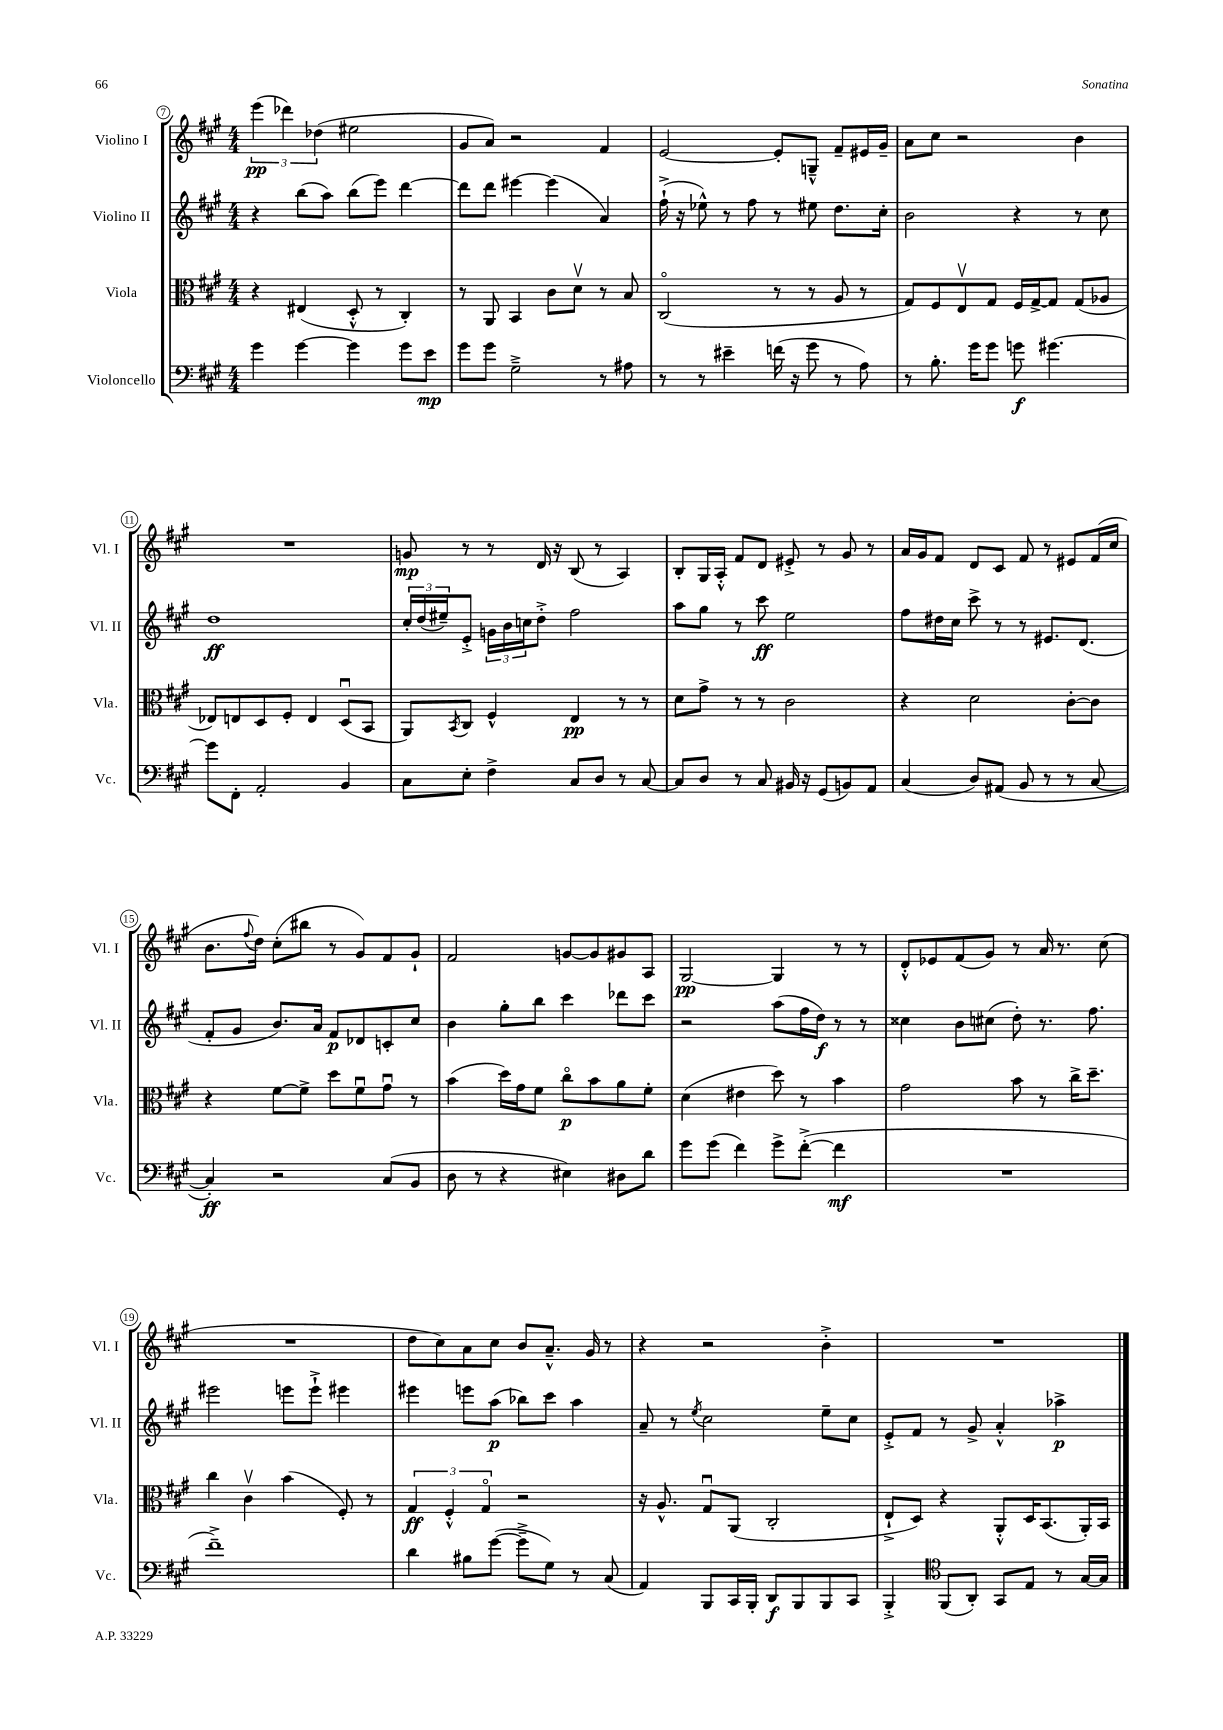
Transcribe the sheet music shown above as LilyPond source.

<<
\new StaffGroup <<
\new Staff = "s0" \with { instrumentName = "Violino I" shortInstrumentName = "Vl. I" } {
    \clef treble \key a \major \numericTimeSignature \time 4/4
    \tuplet 3/2 { e'''4\pp( des'''4) des''4( } eis''2 |
    gis'8 a'8) r2 fis'4 |
    e'2~ e'8-. g8---^ fis'8-- eis'16 gis'16-- |
    a'8 cis''8 r2 b'4 |
    R1 |
    g'8\mp r8 r8 d'16 r16 b8( r8 a4) |
    b8-. gis16 a16-.-^ fis'8 d'8 eis'8-.-> r8 gis'8 r8 |
    a'16 gis'16 fis'8 d'8 cis'8 fis'8 r8 eis'8 fis'16( cis''16 |
    b'8. \appoggiatura { fis''8 } d''16) cis''8-.( bis''8 r8 gis'8) fis'8 gis'8-! |
    fis'2 g'8~ g'8 gis'8 a8 |
    gis2~\pp gis4 r8 r8 |
    d'8-.-^ ees'8 fis'8( gis'8) r8 a'16 r8. cis''8( |
    R1 |
    d''8 cis''8) a'8 cis''8 b'8 a'8.---^ gis'16 r8 |
    r4 r2 b'4-.-> |
    R1 \bar "|." |
}
\new Staff = "s1" \with { instrumentName = "Violino II" shortInstrumentName = "Vl. II" } {
    \clef treble \key a \major \numericTimeSignature \time 4/4
    r4 b''8( a''8) b''8( e'''8) d'''4~ |
    d'''8 d'''8 eis'''4~ eis'''4( a'4) |
    fis''16-!->( r16 ees''8-^) r8 fis''8 r8 eis''8 d''8. cis''16-. |
    b'2 r4 r8 cis''8 |
    d''1\ff |
    \tuplet 3/2 { cis''16-. d''16( eis''16--) } e'8-.-> \tuplet 3/2 { g'16 b'16 c''16 } d''8-.-> fis''2 |
    a''8 gis''8 r8 cis'''8\ff e''2 |
    fis''8 dis''16 cis''16 cis'''8-> r8 r8 eis'8. d'8.( |
    fis'8-. gis'8 b'8.) a'16 fis'8\p des'8 c'8-. cis''8 |
    b'4 gis''8-. b''8 cis'''4 des'''8 cis'''8 |
    r2 a''8( fis''16 d''16\f) r8 r8 |
    cisis''4 b'8 cis''8( d''8-.) r8. fis''8. |
    eis'''2 e'''8 e'''8-!-> eis'''4 |
    eis'''4 e'''8 a''8\p( bes''8) cis'''8 a''4 |
    a'8-- r8 \acciaccatura { e''8 } cis''2 e''8-- cis''8 |
    e'8-.-> fis'8 r8 gis'8-> a'4-.-^ aes''4->\p \bar "|." |
}
\new Staff = "s2" \with { instrumentName = "Viola" shortInstrumentName = "Vla." } {
    \clef alto \key a \major \numericTimeSignature \time 4/4
    r4 eis4( d8-.-^ r8 cis4-.) |
    r8 a,8 b,4 cis'8 d'8\upbow r8 b8 |
    cis2\flageolet( r8 r8 a8 r8 |
    gis8) fis8 e8\upbow gis8 fis16 gis16~-> gis8 gis8( aes8 |
    ees8) e8 d8 fis8-. e4 d8\downbow( b,8 |
    a,8) \acciaccatura { b,8 } cis8 fis4-^ e4\pp r8 r8 |
    d'8 gis'8-> r8 r8 cis'2 |
    r4 d'2 cis'8~-. cis'8 |
    r4 fis'8~ fis'8-> d''8 fis'8\downbow gis'8\downbow r8 |
    b'4( d''16) gis'16 fis'8 cis''8\flageolet\p b'8 a'8 fis'8-. |
    d'4( eis'4 d''8) r8 b'4 |
    gis'2 b'8 r8 cis''16-> d''8.-- |
    cis''4 cis'4\upbow b'4( fis8-.) r8 |
    \tuplet 3/2 { gis4\ff fis4-.-^ gis4\flageolet } r2 |
    r16 a8.-^ gis8\downbow a,8( cis2-. |
    e8-!-> d8) r4 a,8-.-^ d16 b,8.( a,16-.) b,16 \bar "|." |
}
\new Staff = "s3" \with { instrumentName = "Violoncello" shortInstrumentName = "Vc." } {
    \clef bass \key a \major \numericTimeSignature \time 4/4
    gis'4 gis'4~ gis'4 gis'8 e'8\mp |
    gis'8 gis'8 gis2---> r8 ais8 |
    r8 r8 eis'4-- f'16( r16 gis'8 r8 a8) |
    r8 b8.-. gis'16 gis'8 g'8\f gis'4.~ |
    gis'8 fis,8-. a,2-. b,4 |
    cis8 e8-. fis4-> cis8 d8 r8 cis8~ |
    cis8 d8 r8 cis8 bis,16 r16 gis,8( b,8) a,8 |
    cis4( d8) ais,8( b,8 r8 r8 cis8~ |
    cis4-.\ff) r2 cis8( b,8 |
    d8 r8 r4 eis4) dis8 d'8 |
    gis'8 gis'8( fis'4) gis'8-> fis'8~-.->( fis'4\mf |
    R1 |
    fis'1--->) |
    d'4 bis8 gis'8~( gis'8---> gis8) r8 cis8( |
    a,4) b,,8 cis,16 b,,16-. d,8\f b,,8 b,,8 cis,8 |
    b,,4-.-> \clef tenor fis,8( a,8-.) gis,8 e8 r8 gis16~ gis16 \bar "|." |
}
>>
>>
\layout { \context { \Score currentBarNumber = #7 \override BarNumber.stencil = #(make-stencil-circler 0.1 0.3 ly:text-interface::print) } }
